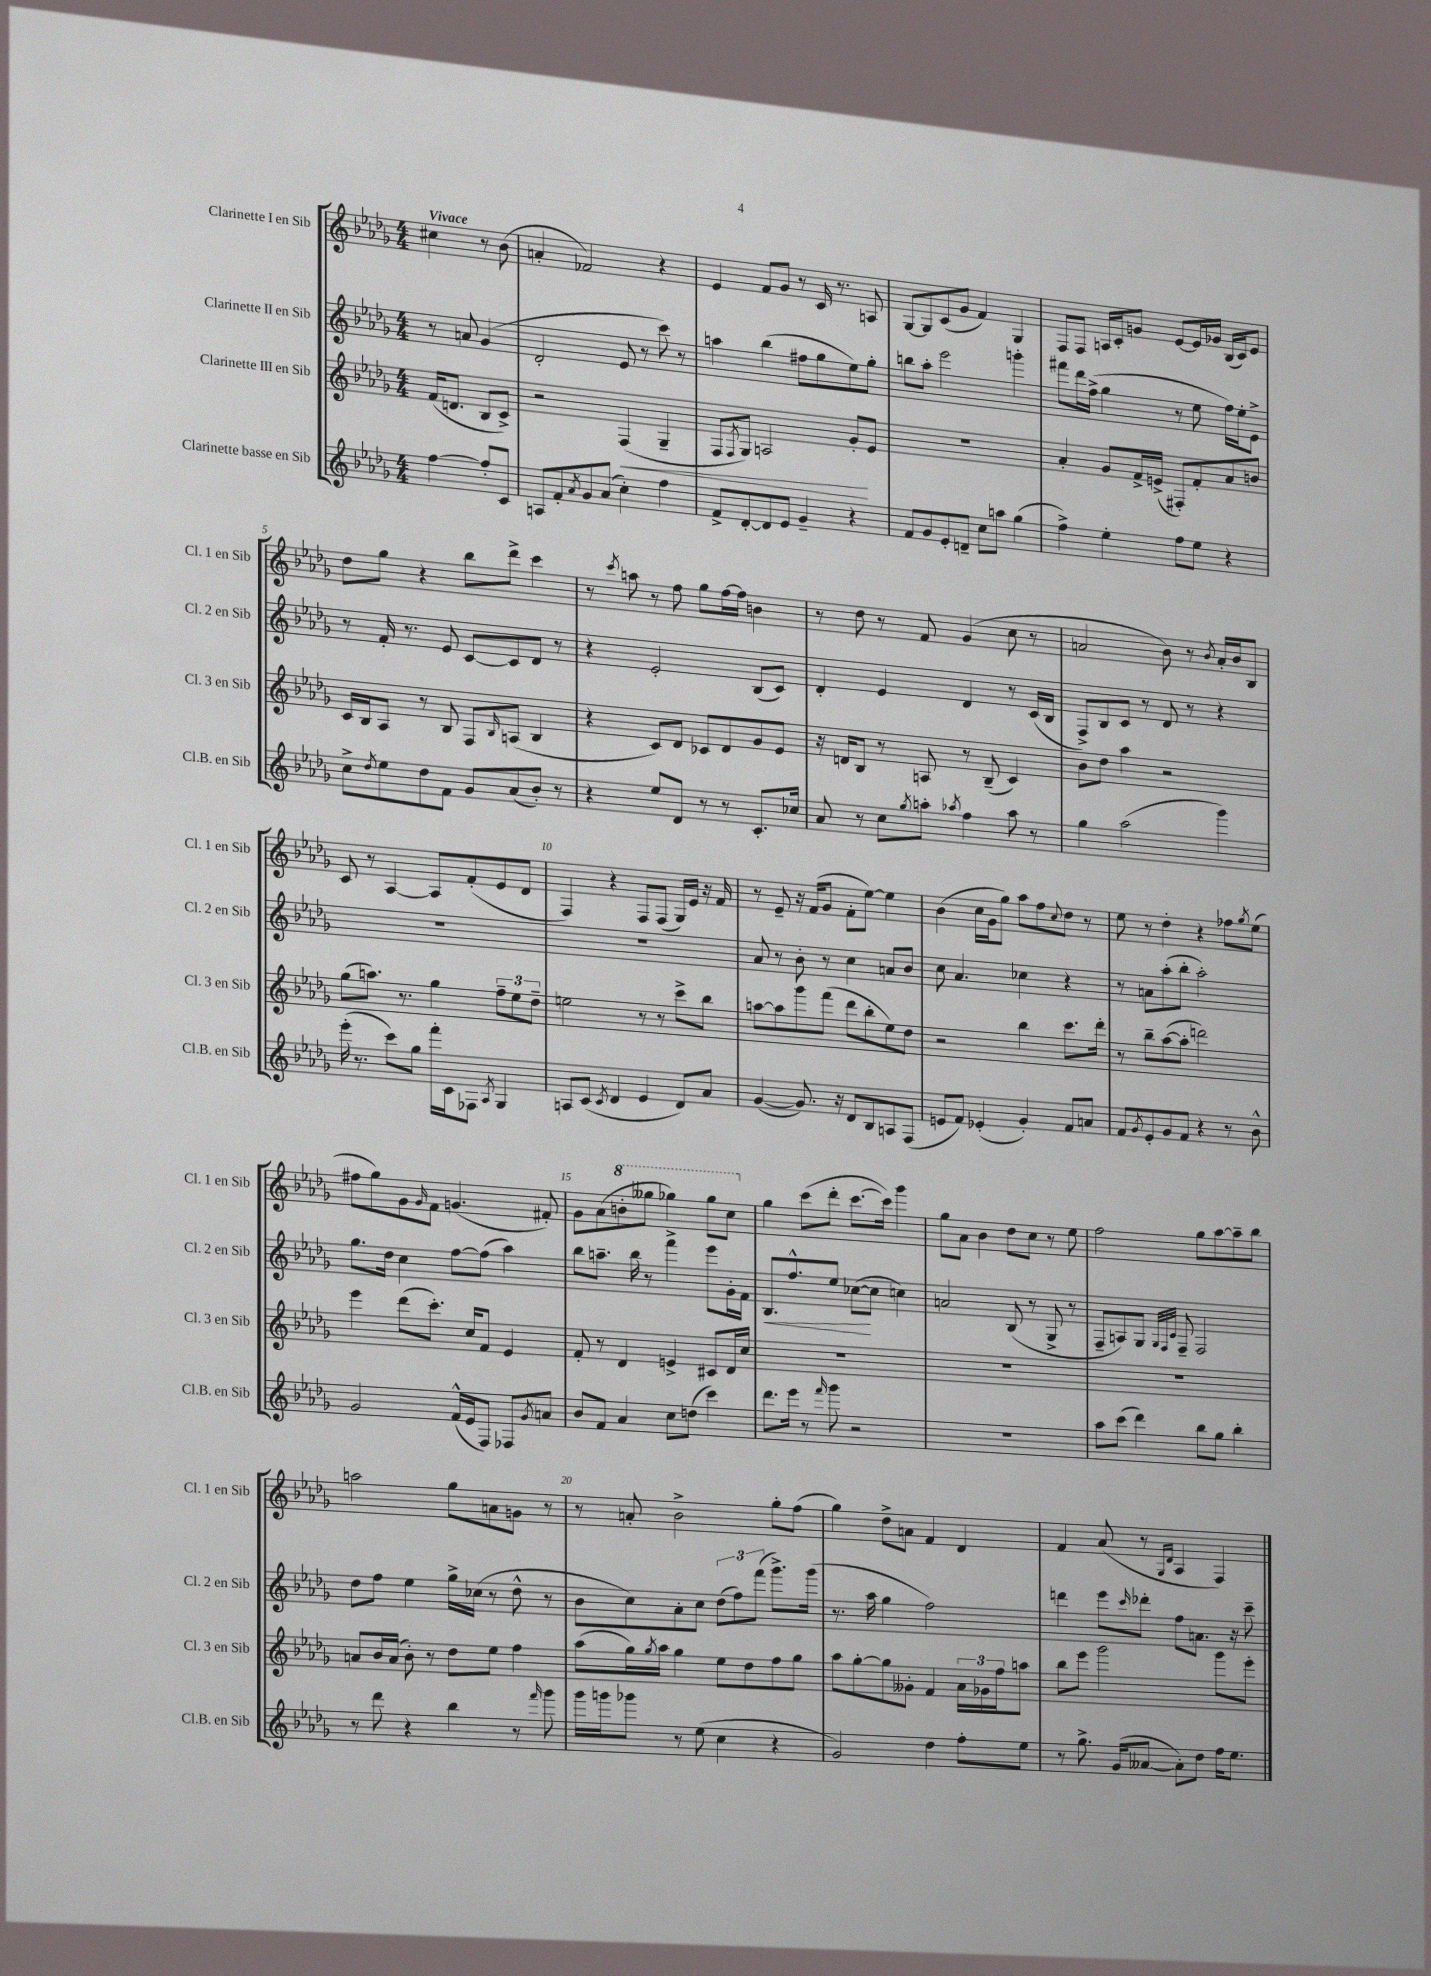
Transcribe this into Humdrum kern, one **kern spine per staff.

**kern	**kern	**kern	**kern
*staff4	*staff3	*staff2	*staff1
*clefG2	*clefG2	*clefG2	*clefG2
*k[b-e-a-d-g-]	*k[b-e-a-d-g-]	*k[b-e-a-d-g-]	*k[b-e-a-d-g-]
*M4/4	*M4/4	*M4/4	*M4/4
[4ff\	(16f/LK	8r	4cc#\
.	8.d/J	.	.
.	.	8a/	.
8ff'/]L	8B-/L	(4g-/	8r
8c/J	8c^/J)	.	(8b-\
=	=	=	=
8A/L	2r	2d-'/	4a'/
8f'/	.	.	.
8qa-/	.	.	.
8g-/	.	.	2f-/)
(8a-/J	.	.	.
4cc'\)	(4F/	8e-/	.
.	.	8r	.
4ff\	4G-~/	8ccc\)	4r
.	.	8r	.
=	=	=	=
8f^/L	8F/L	4aa\	4e-/
.	8qF/	.	.
[8d-'/	8G-/J)	.	.
8d-/]	2A/	(4bb-\	8f/L
8e-/J	.	.	8g-/J
4g-~/	.	8ff#\L	8r
.	.	8gg-\	16c/
.	.	.	8.r
4r	8g-'/L	8ee-\)	.
.	8e-/J	8gg-'\J	8A/
=	=	=	=
8f/L	1r	8bb\L	[8G-/L
8g-/	.	8aa-'\J	8G-/]
8e-'/	.	2eee-\	(8c/
8d~/J	.	.	8g-/J
8cc\L	.	.	4f/)
8aa\J	.	.	.
(4gg-\	.	4ggg'\	4G-/
=	=	=	=
4ff^\)	4a-'/	8fff#\L	8F/L
.	.	16ddd-\L	8F/J
.	.	(16ff^\JJ	.
4ee-'\	8g-/L	4gg-\	16A/LL
.	.	.	16c'/J
.	16f^/L	.	8g/J
.	(16e^/JJ	.	.
8ff\L	8F#'/L)	8r	[8e-/L
8ee-\J	8f'/	8ee-\	16e-/]L
.	.	.	16g-/JJ
4r	8a-/	16ff\LL)	(16B-/LL
.	.	16ee-'\J	16c/J)
.	8b/J	8e-^\J	8e-/J
=	=	=	=
8cc^\L	16c/LL	8r	8dd-\L
.	16B-/J	.	.
8qdd-/	.	.	.
8ee-\	8A-/J	16f'/	8gg-\J
.	.	8.r	.
8dd-\	8r	.	4r
8f\J	8B-/	8e-/	.
8g-/L	8F/L	[8c/L	8bb-\L
.	16qqB-/	.	.
(8a-/	(8A/J	8c/]	8ddd-^\J
8b-'/J)	4B-/	8d-/J	4ccc\
8r	.	8r	.
=	=	=	=
4r	4r	4r	8r
.	.	.	8qccc/
.	.	.	8aa\
8ee-/L	8c/L)	2e-'/	8r
8d-/J	8d-/J	.	8ff\
8r	8c-/L	.	8gg-\L
8r	8d-/	.	[16ff\L
.	.	.	16ff\]JJ
8.c'/L	8g-/	(8B-/L	4b\
.	8e-/J	8c/J)	.
16cc-/Jk	.	.	.
=	=	=	=
8a-/	16r	4d-'/	8r
.	16d/LK	.	.
8r	8B-/J	.	8dd-\
8cc\L	8r	4e-/	8r
8qgg-/	.	.	.
8aa'\J	8A/	.	8f/
8qaa-/	.	.	.
4ff\	8r	4d-/	(4g-/
.	(8B-~/	.	.
8aa-\	4c/)	8r	8cc\
8r	.	(16c/LL	8r
.	.	16B-/JJ	.
=	=	=	=
4gg-\	8b-\L	8F^/L)	2a/
.	8dd-\J	8B-/	.
(2aa-\	4aa-\	8c/J	.
.	.	8r	.
.	2r	8d-/	8b-\)
.	.	8r	8r
.	.	.	8qb-/
4ggg-\)	.	4r	16a'/LL
.	.	.	16b-/J
.	.	.	8B-/J
=	=	=	=
(16eee-'\	(8gg-\L	1r	8c/
8.r	.	.	.
.	8.aa\J)	.	8r
8ccc\L)	.	.	[4A-/
.	8.r	.	.
8gg-\J	.	.	.
16fff'\LL	4gg-\	.	8A-/]L
16c\J	.	.	.
8F-\J	.	.	(8f'/
8qA-/	.	.	.
4G-/	12ff~\L	.	8e-/
.	12ee-\	.	.
.	.	.	8d-/J
.	12dd-~\J	.	.
=	=	=	=
8A/L	2ee\	1r	4F/)
(8c/J	.	.	.
8qc/	.	.	.
4d-/	.	.	4r
4e-/	8r	.	8F/L
.	8r	.	(8F/J
8d-/L)	8ccc^\L	.	16G-/LL)
.	.	.	16e-/JJ
8a-/J	8bb-\J	.	16r
.	.	.	16f/
=	=	=	=
([4g-/	[8aa\L	8a-/	8r
.	8aa\]	8r	8e-~/
8.g-/])	8ggg-\	8b-'\	16r
.	.	.	(16f/LK
.	(8fff\J	8r	8g-/J
16r	.	.	.
8d-/L	8ddd-\L	4cc\	8f'\L
8B-/	8bb-'\	.	[8ee-\J)
8A/	8ee-\)	8a/L	4ee-\]
(8F/J	8dd-\J	8b-/J	.
=	=	=	=
8e/L	2r	8cc\	(4b-\
8f/J)	.	4.a-/	.
(4e-'/	.	.	16cc\LL
.	.	.	16g-\J
.	.	.	8gg-\J)
4g-'/)	4bb-\	4cc-\	8aa-\L
.	.	.	8ff\
.	.	.	8qqcc/
8f/L	8.ccc\L	4r	8dd-\J
8a/J	.	.	8r
.	16ddd-'\Jk	.	.
=	=	=	=
8f/L	8r	8r	8ee-\
8qg-/	.	.	.
8e-'/	8bb-~\L	8a\L	8r
8g-/	([8aa-\	(8aa-'\	4dd-'\
8f/J	8aa-'\]J	8bb-'\J	.
4r	2ddd\)	2aa-'\)	4r
8r	.	.	8ff-\L
.	.	.	8qgg-/
8b-^^\	.	.	(8ee-\J
=	=	=	=
2g-/	4eee-\	8.gg-\L	8ff#\L
.	.	.	8gg-\)
.	.	16dd-\Jk	.
.	(8ddd-\L	4cc\	8g-\
.	.	.	16qqg-/
.	8.ccc'\J)	.	8f\J
(16f^^/LL	.	[8ff\L	(4.g/
16e-/J	16cc/LK	.	.
8F/J)	8f/J	(8ff\]J	.
8F-/L	4e-/	4aa-\)	.
8qg-/	.	.	.
8a/J	.	.	8f#'/)
=	=	=	=
8b-/L	8f'/	8bb-\L	8g-\L
8f/J	8r	8.aa~\J	(8a-\
4a-/	4d-/	.	8bb'\
.	.	16bb-\	.
.	.	8r	8ggg--\J
8cc\L	4e^/	4fff^\	4ggg-\)
(8dd\J	.	.	.
4ccc\)	8c#/L	8eee-\L	8ggg-\L
.	16d-/L	16g-'\L	8ccc\J
.	16cc/JJ	16f\JJ	.
=	=	=	=
8.ddd-\L	1r	8.B-/L	4gg-\
16eee-\Jk	.	8.ff^^/	.
8r	.	.	(8ccc\L
16qqfff/	.	.	.
8ggg-\	.	8ee-/J	8ddd-'\J
2r	.	([8cc-\L	[8.ccc\L
.	.	8cc-\]J	.
.	.	.	16ccc\]Jk)
.	.	4cc\)	4ggg-\
=	=	=	=
1r	1r	2a/	8gg-\L
.	.	.	8a-\J
.	.	.	4b-\
.	.	(8B-/	8dd-\L
.	.	8r	8cc\J
.	.	8G-^/	8r
.	.	8r	8ee-\
=	=	=	=
8aa-\L	1r	8F~/L	2ff\
(8ccc\J	.	8A/)	.
4ddd-\)	.	8G-/J	.
.	.	32qqG-/LLL	.
.	.	32qqF/	.
.	.	32qqc/JJJ	.
.	.	8F~/	.
8bb-\L	.	2F/	8gg-\L
8gg-\J	.	.	[8aa-\
4bb-'\	.	.	8aa-~\]
.	.	.	8bb-\J
=	=	=	=
8r	8a/L	8dd-\L	2aa\
8ddd-\	16b-/L	8ff\J	.
.	(16a/JJ	.	.
4r	8b-'\)	4ee-\	.
.	8r	.	.
4bb-\	8dd-\L	16gg-^\LL	8gg-\L
.	.	(16cc-\JJ	.
.	8ee-\J	8r	8a\
8r	4ff\	8dd-^^\	8g\J
16qqfff/	.	.	.
8ggg-\	.	8r	8r
=	=	=	=
16ggg-\LL	(8aa-\L	8b-\L	8r
16ggg\J	.	.	.
8ggg-\J	16gg-\L)	8cc\)	8a'/
.	8qgg-/	.	.
.	16aa-\JJ	.	.
8r	4gg-\	8a-'\	2b-^\
(8ee-\	.	8cc\J	.
4cc\	8ee-\L	(12dd-\L	.
.	.	12ff\)	.
.	8dd-\	.	.
.	.	(12fff\J	.
4r	8ff\	8.ggg-^\L)	8gg-'\L
.	8gg-\J	.	(8ff\J
.	.	(16ggg-\Jk	.
=	=	=	=
2g-/)	8aa-\L	8.r	4gg-\)
.	[8gg-'\	.	.
.	.	16aa-\	.
.	8gg-\]	4gg-\	8dd-^\L
.	8g--'\J	.	8a\J
4dd-\	4f/	2ff\)	4f/
8ff'\L	24a-\LL	.	4d-/
.	24g-\	.	.
.	24ff\J	.	.
8ee-\J	8aa\J	.	.
=	=	=	=
8r	8bb-\L	4ddd\	4f/
8.gg-^\	8eee-\J	.	.
.	2ggg-\	8eee-\L	(8a-/
(16g-/LK	.	.	.
.	.	16qqccc/	.
[8a--/J	.	8ddd-'\J	8r
.	.	.	16qqG-/LL
.	.	.	16qqd-/JJ
8a--'\]L)	.	8ff\L	4A-/
8dd-\J	.	8.a\J	.
16ff\LK	8ggg-\L	.	4F/)
8.ee-\J	.	16r	.
.	8eee-'\J	8ccc~\	.
==	==	==	==
*-	*-	*-	*-
